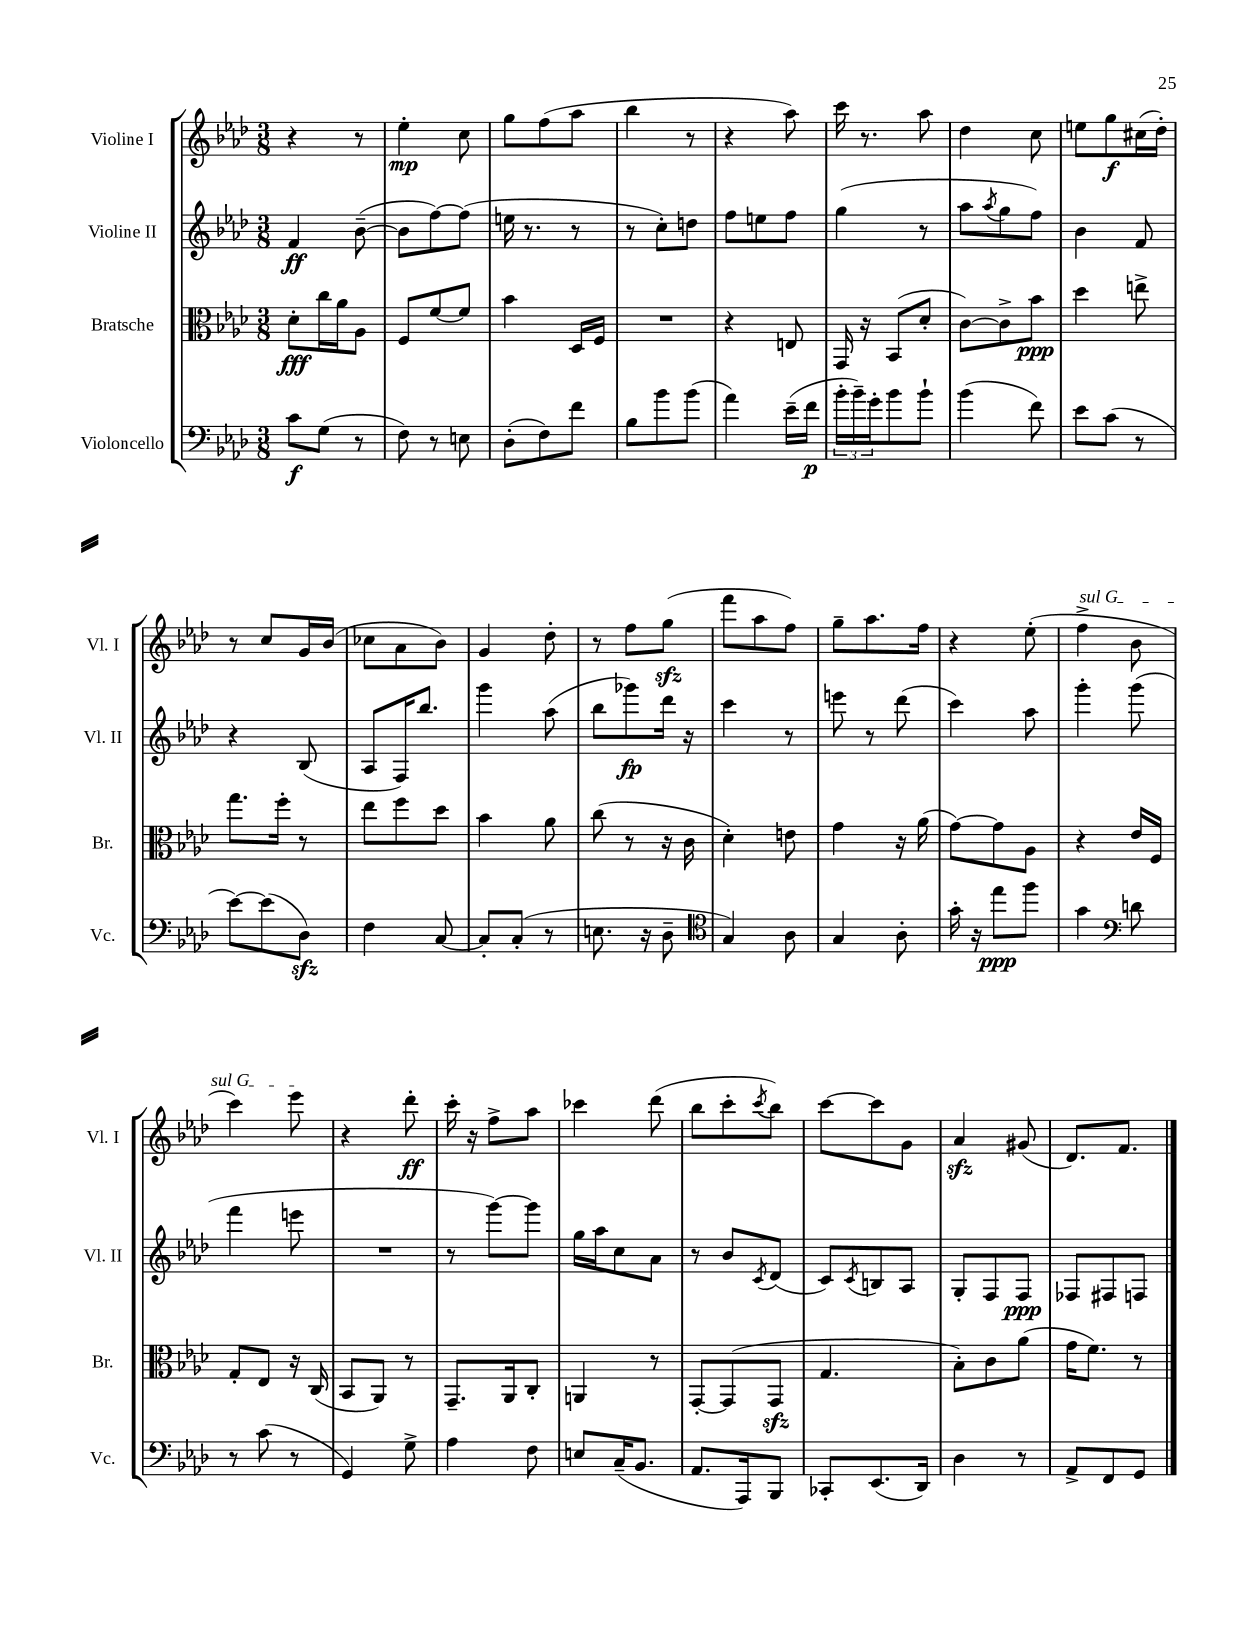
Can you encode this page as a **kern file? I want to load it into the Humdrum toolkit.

**kern	**kern	**kern	**kern
*staff4	*staff3	*staff2	*staff1
*clefF4	*clefC3	*clefG2	*clefG2
*k[b-e-a-d-]	*k[b-e-a-d-]	*k[b-e-a-d-]	*k[b-e-a-d-]
*M3/8	*M3/8	*M3/8	*M3/8
8c\L	8d-'\L	4f/	4r
(8G\J	16cc\L	.	.
.	16a-\J	.	.
8r	8A-\J	([8b-~\	8r
=	=	=	=
8F\)	8F/L	8b-\]L	4ee-'\
8r	[8f/	[8ff\)	.
8E\	8f/]J	(8ff\]J	8cc\
=	=	=	=
(8D-'\L	4b-\	16ee\	8gg\L
.	.	8.r	.
8F\)	.	.	(8ff\
8f\J	16D-/LL	8r	8aa-\J
.	16F/JJ	.	.
=	=	=	=
8B-\L	4.r	8r	4bb-\
8b-\	.	8cc'\L)	.
(8b-\J	.	8dd\J	8r
=	=	=	=
4a-\)	4r	8ff\L	4r
.	.	8ee\	.
(16e-~\LL	8E/	8ff\J	8aa-\)
16f\JJ	.	.	.
=	=	=	=
24b-'\LL	16GG/	(4gg\	16ccc\
24b-~\)	.	.	.
.	16r	.	8.r
24g'\J	.	.	.
8b-\	(8BB-/L	.	.
8b-`\J	8d-'/J	8r	8aa-\
=	=	=	=
(4b-\	[8c\L)	8aa-\L	4dd-\
.	.	8qaa-/	.
.	8c^\]	8gg\	.
8f\)	8b-\J	8ff\J)	8cc\
=	=	=	=
8e-\L	4dd-\	4b-\	8ee\L
(8c\J	.	.	8gg\
8r	8ee^\	8f/	(16cc#\L
.	.	.	16dd-'\JJ)
=	=	=	=
[8e-\L)	8.gg\L	4r	8r
(8e-\]	.	.	8cc/L
.	16ff'\Jk	.	.
8D-\J)	8r	(8B-/	16g/L
.	.	.	(16b-/JJ
=	=	=	=
4F\	8ee-\L	8A-/L	8cc-\L
.	8ff\	16F/K)	8a-\
.	.	8.bb-/J	.
[8C/	8dd-\J	.	8b-\J)
=	=	=	=
8C'/]L	4b-\	4ggg\	4g/
(8C'/J	.	.	.
8r	8a-\	(8aa-\	8dd-'\
=	=	=	=
8.E\	(8cc\	8bb-\L	8r
.	8r	8ggg-\)	8ff\L
16r	.	.	.
8D-~\	16r	16ddd-\Jk	(8gg\J
.	16c\	16r	.
=	=	=	=
*clefC4	*	*	*
4G/)	4d-'\)	4ccc\	8fff\L
.	.	.	8aa-\
8A-\	8e\	8r	8ff\J)
=	=	=	=
4G/	4g\	8eee\	8gg~\L
.	.	8r	8.aa-\
8A-'\	16r	(8ddd-\	.
.	(16a-\	.	16ff\Jk
=	=	=	=
16g'\	[8g\L)	4ccc\)	4r
16r	.	.	.
8ee-\L	8g\]	.	.
8ff\J	8A-\J	8aa-\	(8ee-'\
=	=	=	=
4g\	4r	4ggg'\	4ff^\
*clefF4	*	*	*
8d\	16e-/LL	(8ggg\	8b-\
.	16F/JJ	.	.
=	=	=	=
8r	8G'/L	4fff\	4ccc\)
(8c\	8E-/J	.	.
8r	16r	8eee\	8eee-\
.	(16C/	.	.
=	=	=	=
4GG/)	8BB-/L	4.r	4r
.	8AA-/J)	.	.
8G^\	8r	.	8ddd-'\
=	=	=	=
4A-\	8.GG~/L	8r	16ccc'\
.	.	.	16r
.	.	[8ggg\L)	8ff^\L
.	16AA-/k	.	.
8F\	8C'/J	8ggg\]J	8aa-\J
=	=	=	=
8E/L	4AA/	16gg\LL	4ccc-\
.	.	16aa-\J	.
(16C~/K	.	8cc\	.
8.BB-/J	.	.	.
.	8r	8a-\J	(8ddd-\
=	=	=	=
8.AA-/L	[8GG'/L	8r	8bb-\L
.	(8GG/]	8b-/L	8ccc'\
16AAA-/k)	.	.	.
.	.	8qc/	8qccc/
8BBB-/J	8GG/J	(8d-/J	8bb-\J)
=	=	=	=
8CC-'/L	4.G/	8c/L)	[8ccc\L
.	.	8qc/	.
(8.EE-/	.	8B/	8ccc\]
.	.	8A-/J	8g\J
16DD-/Jk)	.	.	.
=	=	=	=
4D-\	8B-'\L)	8G'/L	4a-/
.	8c\	8F/	.
8r	(8a-\J	8F/J	(8g#/
=	=	=	=
8AA-^/L	16g\LK	8F-/L	8.d-/L)
.	8.f\J)	.	.
8FF/	.	8F#/	.
.	.	.	8.f/J
8GG/J	8r	8F/J	.
==	==	==	==
*-	*-	*-	*-
